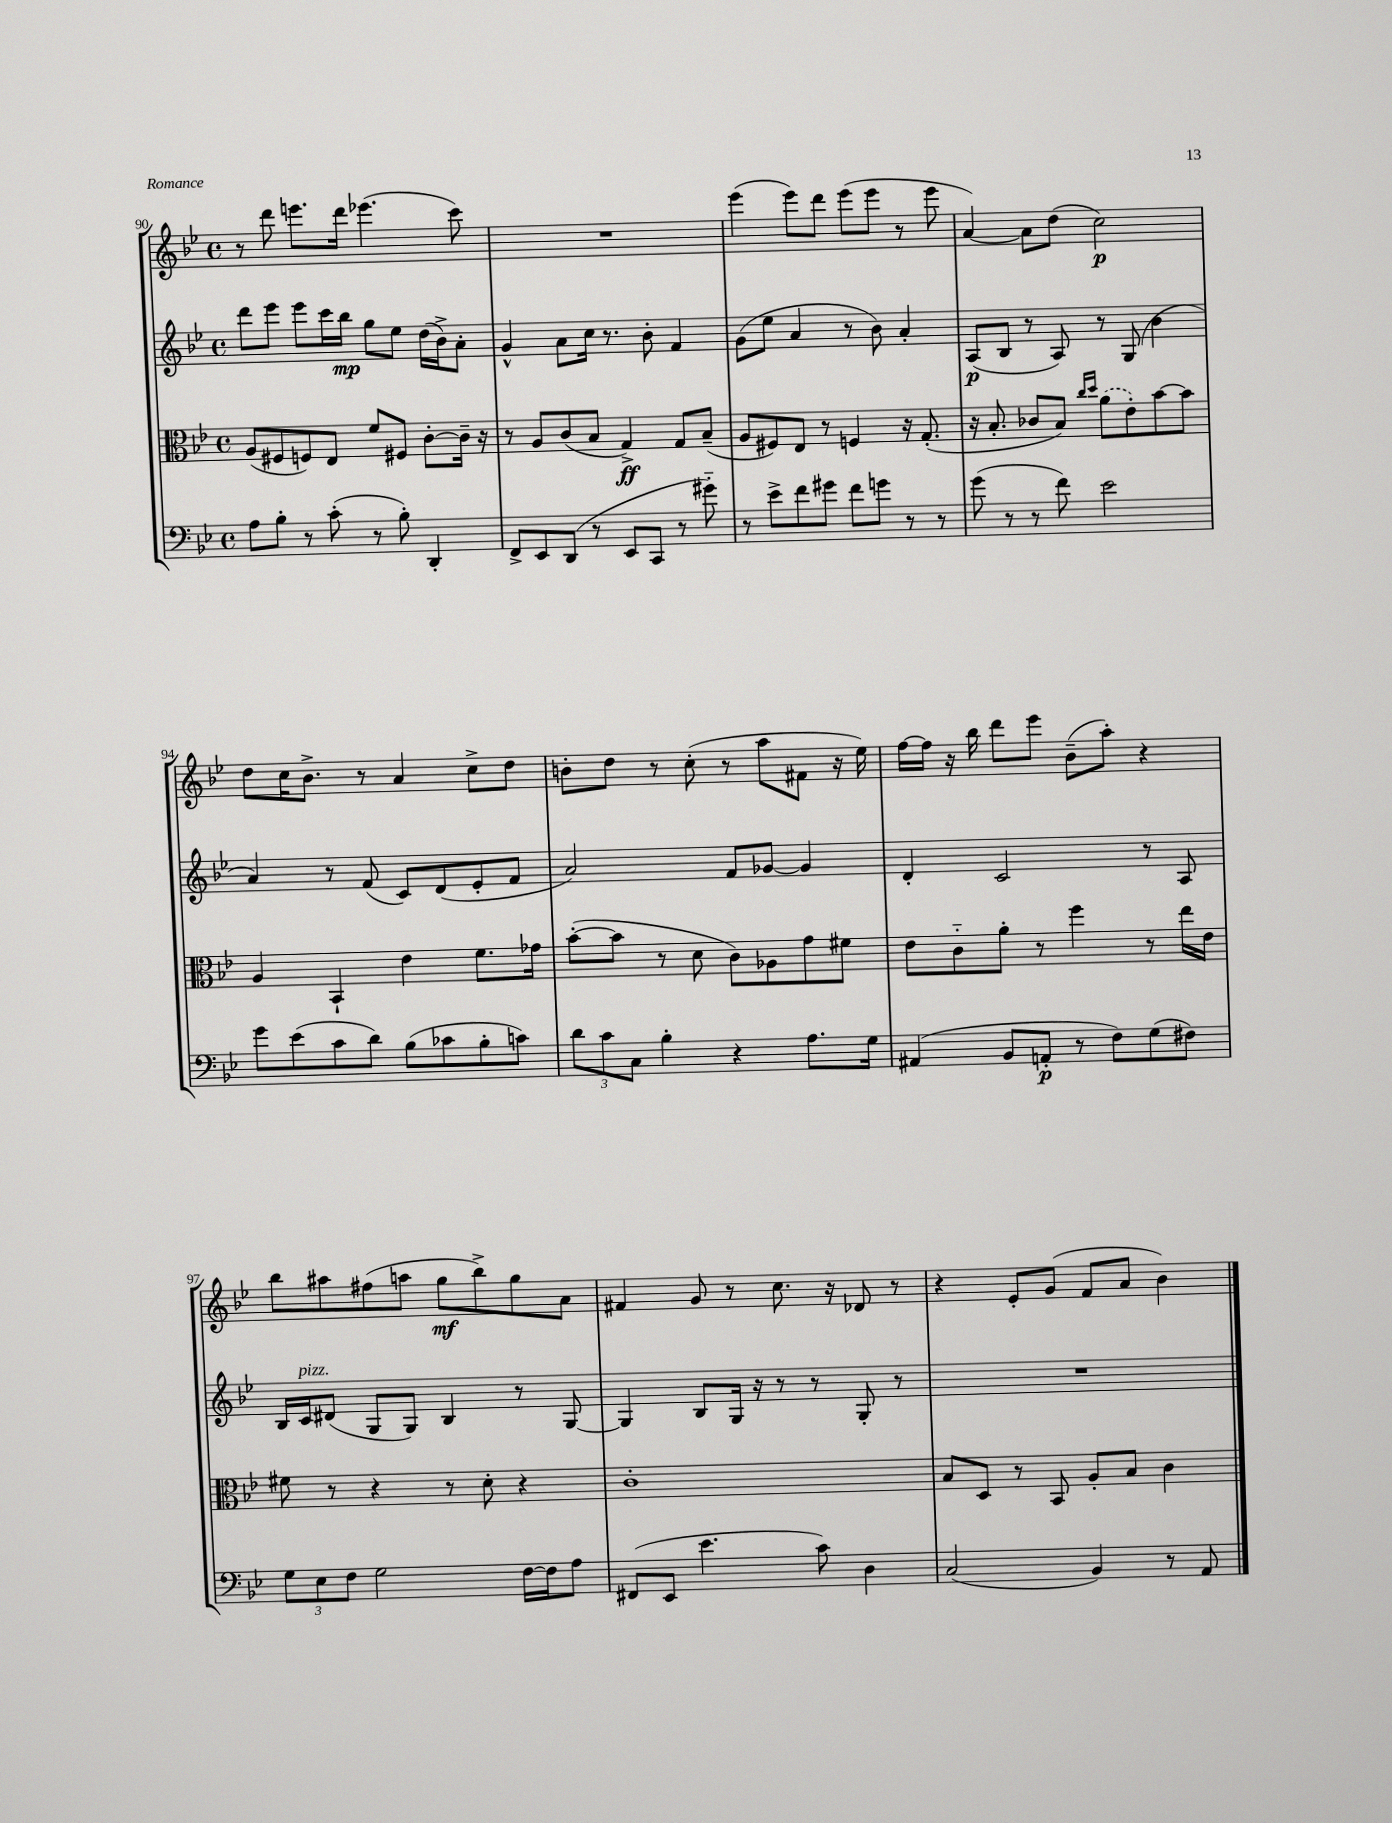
<<
\new StaffGroup <<
\new Staff = "s0" {
    \clef treble \key bes \major \defaultTimeSignature \time 4/4
    r8 d'''8 e'''8. d'''16 ees'''4.( c'''8) |
    R1 |
    ees'''4( ees'''8) d'''8 ees'''8( ees'''8 r8 ees'''8 |
    a'4~) a'8 d''8( c''2\p) |
    d''8 c''16 bes'8.-> r8 a'4 c''8-> d''8 |
    b'8-. d''8 r8 c''8-.( r8 a''8 fis'8 r16 ees''16) |
    f''16~ f''16 r16 bes''16 d'''8 ees'''8 bes'8--( a''8-.) r4 |
    bes''8 ais''8 fis''8( a''8 g''8\mf bes''8->) g''8 a'8 |
    fis'4 g'8 r8 c''8. r16 des'8 r8 |
    r4 ees'8-. g'8( f'8 a'8 bes'4) \bar "|." |
}
\new Staff = "s1" {
    \clef treble \key bes \major \defaultTimeSignature \time 4/4
    d'''8 ees'''8 ees'''8 c'''16 bes''16\mp g''8 ees''8 d''16( bes'16->) a'8-. |
    g'4-^ a'8 c''16 r8. bes'8-. f'4 |
    g'8( ees''8 a'4 r8 bes'8) a'4-. |
    a8\p( bes8 r8 a8) r8 g8( bes'4 |
    a'4) r8 f'8( c'8) d'8( ees'8-. f'8 |
    a'2) f'8 ges'8~ ges'4 |
    d'4-. c'2 r8 a8 |
    bes16 c'16^\markup { \italic "pizz." } dis'8( g8 g8) bes4 r8 g8~ |
    g4 bes8 g16 r16 r8 r8 g8-. r8 |
    R1 \bar "|." |
}
\new Staff = "s2" {
    \clef alto \key bes \major \defaultTimeSignature \time 4/4
    a8( fis8 f8) ees8 f'8 fis8 c'8~-. c'16-- r16 |
    r8 a8 c'8( bes8 g4->\ff) g8 bes8--( |
    a8 fis8) ees8 r8 f4 r16 g8.-.( |
    r16 bes8.-. ces'8 bes8) \grace { c''16 d''16 } \once \slurDashed a'8( ees'8-.) bes'8~ bes'8 |
    a4 bes,4-! ees'4 f'8. ges'16 |
    bes'8~-.( bes'8 r8 d'8 c'8) aes8 g'8 fis'8 |
    ees'8 c'8-_ a'8-. r8 f''4 r8 ees''16 ees'16 |
    fis'8 r8 r4 r8 d'8-. r4 |
    c'1-. |
    bes8 d8 r8 bes,8 a8-. bes8 c'4 \bar "|." |
}
\new Staff = "s3" {
    \clef bass \key bes \major \defaultTimeSignature \time 4/4
    a8 bes8-. r8 c'8-.( r8 bes8-.) d,4-. |
    f,8-> ees,8 d,8( r8 ees,8 c,8 r8 gis'8-_) |
    r8 ees'8-> f'8 gis'8 f'8 g'8 r8 r8 |
    g'8( r8 r8 f'8) ees'2 |
    g'8 ees'8( c'8 d'8) bes8( ces'8 bes8-. c'8) |
    \tuplet 3/2 { d'8 c'8 c8 } bes4-. r4 a8. g16 |
    ais,4( bes,8 a,8-.\p r8 f8) g8( fis8) |
    \tuplet 3/2 { g8 ees8 f8 } g2 f16~ f16 a8 |
    fis,8( ees,8 ees'4. c'8) d4 |
    c2( bes,4) r8 a,8 \bar "|." |
}
>>
>>
\layout { \context { \Score currentBarNumber = #90 } }
